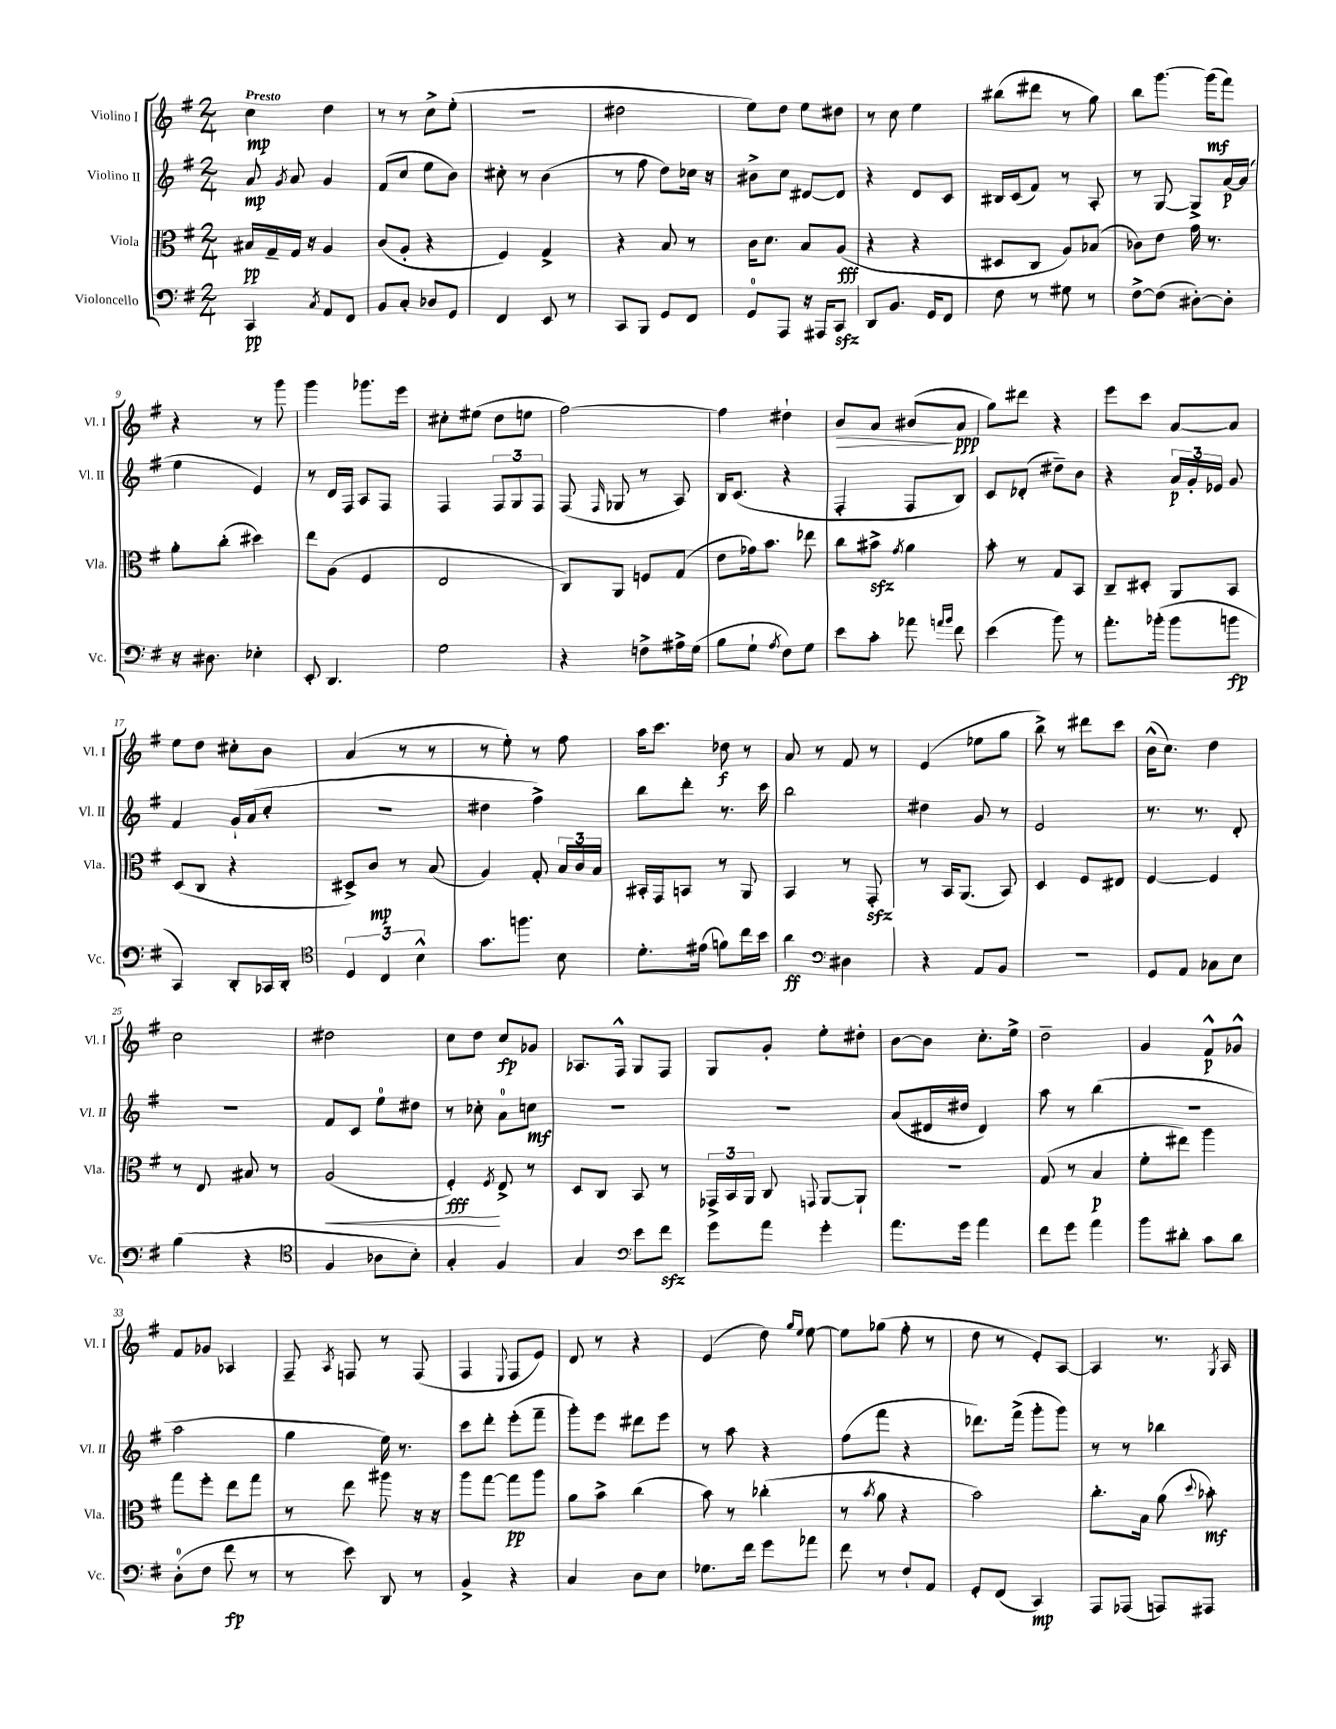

**kern	**dynam	**kern	**dynam	**kern	**dynam	**kern	**dynam
*part4	*part4	*part3	*part3	*part2	*part2	*part1	*part1
*staff4	*staff4	*staff3	*staff3	*staff2	*staff2	*staff1	*staff1
*I"Violoncello	*	*I"Viola	*	*I"Violino II	*	*I"Violino I	*
*I'Vc.	*	*I'Vla.	*	*I'Vl. II	*	*I'Vl. I	*
*clefF4	*	*clefC3	*	*clefG2	*	*clefG2	*
*k[f#]	*	*k[f#]	*	*k[f#]	*	*k[f#]	*
*M2/4	*	*M2/4	*	*M2/4	*	*M2/4	*
=1	=1	=1	=1	=1	=1	=1	=1
!	!	!	!	!	!	!LO:TX:a:B:t=Presto	!
4CC/	pp	16B#X/LL	pp	8a/	mp	4cc\	mp
.	.	16G~/	.	.	.	.	.
.	.	.	.	8qg/	.	.	.
.	.	16G/JJ	.	8a/	.	.	.
.	.	16r	.	.	.	.	.
8qC/	.	.	.	.	.	.	.
8AA/L	.	4A/	.	4g/	.	4dd\	.
8FF#/J	.	.	.	.	.	.	.
=2	=2	=2	=2	=2	=2	=2	=2
8BB/L	.	(8c/L	.	(8f#/L	.	8r	.
8C'/J	.	8A'/J	.	8cc/J	.	8r	.
8D-X/L	.	4r	.	8ee\L	.	8cc^\L	.
8GG/J	.	.	.	8b\J)	.	(8ee'\J	.
=3	=3	=3	=3	=3	=3	=3	=3
4FF#/	.	4F#/)	.	8cc#X'\	.	2r	.
.	.	.	.	8r	.	.	.
8EE/	.	4G^/	.	(4b\	.	.	.
8r	.	.	.	.	.	.	.
=4	=4	=4	=4	=4	=4	=4	=4
8CC/L	.	4r	.	8r	.	2dd#X\	.
8BBB/J	.	.	.	8ff#\	.	.	.
8GG/L	.	8B/	.	8dd\L)	.	.	.
8FF#/J	.	8r	.	16cc-X\Jk	.	.	.
.	.	.	.	16r	.	.	.
=5	=5	=5	=5	=5	=5	=5	=5
8GG/L	.	16c\KL	.	8b#X^\L	.	8ee\L)	.
.	.	8.d\J	.	.	.	.	.
8AAA/J	.	.	.	8cc\J	.	8dd\J	.
16r	.	8B/L	.	[8d#X/L	.	8ee\L	.
16AAA#X/KL	.	.	.	.	.	.	.
8CCzz/J	.	(8A/J	fff	8d#/J]	.	8dd#X\J	.
=6	=6	=6	=6	=6	=6	=6	=6
8DD/L	.	4r	.	4r	.	8r	.
8.BB/J	.	.	.	.	.	8cc\	.
.	.	4r	.	8d/L	.	4ee\	.
16GG/KL	.	.	.	.	.	.	.
8FF#/J	.	.	.	8c/J	.	.	.
=7	=7	=7	=7	=7	=7	=7	=7
8F#\	.	8D#X/L	.	16B#X/LL	.	(8bb#X\L	.
.	.	.	.	(16c/J	.	.	.
8r	.	8C/J	.	8f#/J)	.	8ddd#X\J	.
8G#X\	.	8A/L)	.	8r	.	8r	.
8r	.	(8B-X/J	.	8A'/	.	8gg\)	.
=8	=8	=8	=8	=8	=8	=8	=8
[8F#^\L	.	8c-X\L)	.	8r	.	8bb\L	.
(8F#\J]	.	8e\J	.	[8G/	.	[8.ggg\J	.
[8D#X'\L)	.	16g\	.	8G^/L]	.	.	.
.	.	8.r	.	.	.	(16ggg\KL]	mf
8D#'\J]	.	.	.	[16a/L	p	8fff#\J)	.
.	.	.	.	(16a/JJ]	.	.	.
!!LO:LB:g=z
=9	=9	=9	=9	=9	=9	=9	=9
16r	.	8a'\L	.	4ee\	.	4r	.
8.D#X\	.	.	.	.	.	.	.
.	.	(8cc'\J	.	.	.	.	.
4E-X'\	.	4dd#X\)	.	4e/)	.	8r	.
.	.	.	.	.	.	8ggg\	.
=10	=10	=10	=10	=10	=10	=10	=10
8EE'/	.	8ee\L	.	8r	.	4ggg\	.
4.DD/	.	(8A\J	.	16d/LL	.	.	.
.	.	.	.	16F#/JJ	.	.	.
.	.	4F#/	.	8A/L	.	8.ggg-X\L	.
.	.	.	.	8F#/J	.	.	.
.	.	.	.	.	.	16eee\Jk	.
=11	=11	=11	=11	=11	=11	=11	=11
2G\	.	2E/	.	4F#/	.	8cc#X'\L	.
.	.	.	.	.	.	(8ee#X\J	.
.	.	.	.	12F#/L	.	8dd\L	.
.	.	.	.	12G/	.	.	.
.	.	.	.	.	.	8een\J	.
.	.	.	.	12F#/J	.	.	.
=12	=12	=12	=12	=12	=12	=12	=12
4r	.	8C/L)	.	(8F#/	.	[2ff#\)	.
.	.	.	.	16qqF#/	.	.	.
.	.	8AA/J	.	8G-X/	.	.	.
8Fn^\L	.	8Fn/L	.	8r	.	.	.
16A#X^\L	.	(8G/J	.	8A/)	.	.	.
(16G\JJ	.	.	.	.	.	.	.
=13	=13	=13	=13	=13	=13	=13	=13
8B\L	.	8e\L	.	16B/KL	.	4ff#\]	.
.	.	.	.	(8.c/J	.	.	.
8G`\J	.	16g-X\k)	.	.	.	.	.
.	.	8.b\J	.	.	.	.	.
8qA/	.	.	.	.	.	.	.
8F#\L)	.	.	.	4r	.	4dd#X`\	.
8G\J	.	8ee-X\	.	.	.	.	.
=14	=14	=14	=14	=14	=14	=14	=14
!	!	!	!	!	!	!	!LO:HP:b
8e\L	.	8cc\L	.	4F#'/	.	8b/L	>
8c'\J	.	8b#Xzz^\J	.	.	.	8a/J	.
.	.	8qg/	.	.	.	.	.
8a-X\	.	4a\	.	8F#/L	.	(8b#X/L	.
16qqan/LL	.	.	.	.	.	.	.
16qqb/JJ	.	.	.	.	.	.	.
8f#\	.	.	.	8B/J)	.	8a/J	] ppp
=15	=15	=15	=15	=15	=15	=15	=15
(4e\	.	8b'\	.	8c/L	.	8gg\L)	.
.	.	8r	.	(8d-X'/J	.	8ddd#X\J	.
8b\)	.	8G/L	.	8dd#X~\L)	.	4r	.
8r	.	8BB/J	.	8b\J	.	.	.
=16	=16	=16	=16	=16	=16	=16	=16
8.a'\L	.	8C~/L	.	4r	.	8eee\L	.
.	.	8D#X'/J	.	.	.	8ccc\J	.
(16b-X'\Jk	.	.	.	.	.	.	.
8b-\L	.	8AA/L	.	24a/LL	p	[8a/L	.
.	.	.	.	24g'/	.	.	.
.	.	.	.	24e-X/JJ	.	.	.
8bn\J	fp	8BB/J	.	8g/	.	8a/J]	.
!!LO:LB:g=z
=17	=17	=17	=17	=17	=17	=17	=17
4CC/)	.	(8D/L	.	4f#/	.	8ee\L	.
.	.	8C/J	.	.	.	8dd\J	.
8DD'/L	.	4r	.	16g`/LL	.	8cc#X'\L	.
.	.	.	.	(16a/J	.	.	.
16CC-X/L	.	.	.	8cc'/J	.	8b\J	.
16DD'/JJ	.	.	.	.	.	.	.
=18	=18	=18	=18	=18	=18	=18	=18
*clefC4	*	*	*	*	*	*	*
6D/	.	8D#X^/L)	.	2r	.	(4a/	.
.	.	8c/J	mp	.	.	.	.
6C/	.	.	.	.	.	.	.
.	.	8r	.	.	.	8r	.
6B^^\	.	.	.	.	.	.	.
.	.	(8B/	.	.	.	8r	.
=19	=19	=19	=19	=19	=19	=19	=19
8.g\L	.	4A/)	.	4dd#X\	.	8r	.
.	.	.	.	.	.	8ee'\)	.
8.ffn\J	.	.	.	.	.	.	.
.	.	8G'/	.	4ff#^\)	.	8r	.
8B\	.	24B/LL	.	.	.	8ff#\	.
.	.	24c/	.	.	.	.	.
.	.	24B/JJ	.	.	.	.	.
=20	=20	=20	=20	=20	=20	=20	=20
8.d'\L	.	16BB#X'/LL	.	8bb\L	.	16aa\KL	.
.	.	16GG/J	.	.	.	8.ccc\J	.
.	.	8BBn/J	.	8ddd'\J	.	.	.
(16e#X\Jk	.	.	.	.	.	.	.
8fn\L)	.	8r	.	8.r	.	8dd-X\	f
16cc\L	.	8AA/	.	.	.	8r	.
16b\JJ	.	.	.	16ccc\	.	.	.
=21	=21	=21	=21	=21	=21	=21	=21
4a\	ff	4BB/	.	2bb\	.	8a/	.
.	.	.	.	.	.	8r	.
*clefF4	*	*	*	*	*	*	*
4D#X\	.	8r	.	.	.	8f#/	.
.	.	8GGzz'/	.	.	.	8r	.
=22	=22	=22	=22	=22	=22	=22	=22
4r	.	8r	.	4dd#X\	.	(4e/	.
.	.	16BB/KL	.	.	.	.	.
.	.	(8.AA/J	.	.	.	.	.
8AA/L	.	.	.	8g/	.	8ee-X\L	.
8BB/J	.	8BB/)	.	8r	.	8gg\J	.
=23	=23	=23	=23	=23	=23	=23	=23
2r	.	4D/	.	2e/	.	8bb^\)	.
.	.	.	.	.	.	8r	.
.	.	8F#/L	.	.	.	8ddd#X\L	.
.	.	8E#X/J	.	.	.	8ccc\J	.
=24	=24	=24	=24	=24	=24	=24	=24
8GG/L	.	[4F#/	.	8.r	.	(16b^^\KL	.
.	.	.	.	.	.	8.cc\J)	.
8AA/J	.	.	.	.	.	.	.
.	.	.	.	8.r	.	.	.
8C-X\L	.	4F#/]	.	.	.	4dd\	.
8E\J	.	.	.	8d'/	.	.	.
!!LO:LB:g=z
=25	=25	=25	=25	=25	=25	=25	=25
(4B\	.	8r	.	2r	.	2cc\	.
.	.	8E/	.	.	.	.	.
4r	.	8B#X/	.	.	.	.	.
.	.	8r	.	.	.	.	.
=26	=26	=26	=26	=26	=26	=26	=26
*clefC4	*	*	*	*	*	*	*
!	!	!	!LO:HP:b	!	!	!	!
4F#/	.	(2A/	<	8f#/L	.	2dd#X\	.
.	.	.	.	8c/J	.	.	.
8A-X\L	.	.	.	8ee\L	.	.	.
8B'\J)	.	.	.	8dd#X\J	.	.	.
=27	=27	=27	=27	=27	=27	=27	=27
4G'/	.	4F#'/)	fff	8r	.	8cc\L	.
.	.	.	.	8cc-X'\	.	8dd\J	.
.	.	8qF#/	.	.	.	.	.
4F#/	.	8E^/	[	8a\L	.	8cc/L	fp
.	.	8r	.	8ccn\J	mf	8g-X/J	.
=28	=28	=28	=28	=28	=28	=28	=28
4G/	.	8D/L	.	2r	.	8.A-X/L	.
.	.	8C/J	.	.	.	.	.
.	.	.	.	.	.	16F#^^/Jk	.
*clefF4	*	*	*	*	*	*	*
8e\L	.	8BB/	.	.	.	8G/L	.
8f#zz\J	.	8r	.	.	.	8F#/J	.
=29	=29	=29	=29	=29	=29	=29	=29
8g\L	.	24GG-X^/LL	.	2r	.	8G/L	.
.	.	24BB/	.	.	.	.	.
.	.	24AA/JJ	.	.	.	.	.
8a\J	.	8C/	.	.	.	8g'/J	.
.	.	8qqGGn/	.	.	.	.	.
4g'\	.	[8AA/L	.	.	.	8ee'\L	.
.	.	8AA`/J]	.	.	.	8dd#X'\J	.
=30	=30	=30	=30	=30	=30	=30	=30
8.a\L	.	2r	.	(8a/L	.	[8b\L	.
.	.	.	.	16d#X/L	.	8b\J]	.
16g\Jk	.	.	.	16dd#X/JJ	.	.	.
4a\	.	.	.	4d#/)	.	8.cc'\L	.
.	.	.	.	.	.	16ee^\Jk	.
=31	=31	=31	=31	=31	=31	=31	=31
8f#\L	.	(8G/	.	8aa\	.	2dd~\	.
8g\J	.	8r	.	8r	.	.	.
4a\	.	4B/	p	(4bb\	.	.	.
=32	=32	=32	=32	=32	=32	=32	=32
8b\L	.	8f#'\L	.	2r	.	4g/	.
8d#X'\J	.	8ee#X\J)	.	.	.	.	.
8c\L	.	4aa\	.	.	.	8f#^^/L	p
8d#\J	.	.	.	.	.	8g-X^^/J	.
!!LO:LB:g=z
=33	=33	=33	=33	=33	=33	=33	=33
(8D'\L	.	8gg\L	.	2aa\	.	8f#/L	.
8F#\J	.	8ff#'\J	.	.	.	8g-X/J	.
8f#\	fp	8ee\L	.	.	.	4A-X/	.
8r	.	8gg\J	.	.	.	.	.
=34	=34	=34	=34	=34	=34	=34	=34
8r	.	8r	.	4gg\	.	8F#~/	.
.	.	.	.	.	.	8qA/	.
8e\)	.	8ee\	.	.	.	8Fn/	.
8DD/	.	8aa#X\	.	16ee\)	.	8r	.
.	.	.	.	8.r	.	.	.
8r	.	16r	.	.	.	(8F/	.
.	.	16r	.	.	.	.	.
=35	=35	=35	=35	=35	=35	=35	=35
4BB^/	.	8aa\L	.	8ccc\L	.	4F#/	.
.	.	[8gg\J	.	8ddd'\J	.	.	.
.	.	.	.	.	.	8qqE/	.
4r	.	8gg\L]	pp	(8eee'\L	.	8F#/L	.
.	.	8aa\J	.	8fff#~\J	.	8e/J)	.
=36	=36	=36	=36	=36	=36	=36	=36
4C/	.	8a\L	.	8ggg'\L)	.	8d/	.
.	.	8b^\J	.	8eee\J	.	8r	.
8D\L	.	(4cc\	.	8ddd#X\L	.	4r	.
8E\J	.	.	.	8eee\J	.	.	.
=37	=37	=37	=37	=37	=37	=37	=37
8.G-X\L	.	8b\)	.	8r	.	(4e/	.
.	.	8r	.	8aa\	.	.	.
16f#\Jk	.	.	.	.	.	.	.
8g\L	.	(4cc-X'\	.	4r	.	8dd\)	.
.	.	.	.	.	.	16qqgg/LL	.
.	.	.	.	.	.	16qqee/JJ	.
8a-X\J	.	.	.	.	.	[8ee\	.
=38	=38	=38	=38	=38	=38	=38	=38
8f#\	.	8r	.	(8ff#\L	.	8ee\L]	.
.	.	8qb/	.	.	.	.	.
8r	.	8a\	.	8fff#\J	.	(8gg-X\J	.
8F#`/L	.	4r	.	4r	.	8ff#'\	.
8AA/J	.	.	.	.	.	8r	.
=39	=39	=39	=39	=39	=39	=39	=39
8GG'/L	.	2b\)	.	8.ddd-X\L)	.	8dd\	.
(8FF#/J	.	.	.	.	.	8r	.
.	.	.	.	(16fff#^\Jk	.	.	.
4CC/)	mp	.	.	8ggg'\L	.	8e'/L)	.
.	.	.	.	8ggg\J)	.	[8A/J	.
=40	=40	=40	=40	=40	=40	=40	=40
8AAA/L	.	8.cc'\L	.	8r	.	4A/]	.
(8AAA-X/J	.	.	.	8r	.	.	.
.	.	16B\Jk	.	.	.	.	.
8AAAn/L)	.	(8a\	.	4bb-X\	.	8.r	.
.	.	8qqdd/	.	.	.	.	.
8AAA#X/J	.	8b-X'\)	mf	.	.	.	.
.	.	.	.	.	.	8qG/	.
.	.	.	.	.	.	16A/	.
==	==	==	==	==	==	==	==
*-	*-	*-	*-	*-	*-	*-	*-
